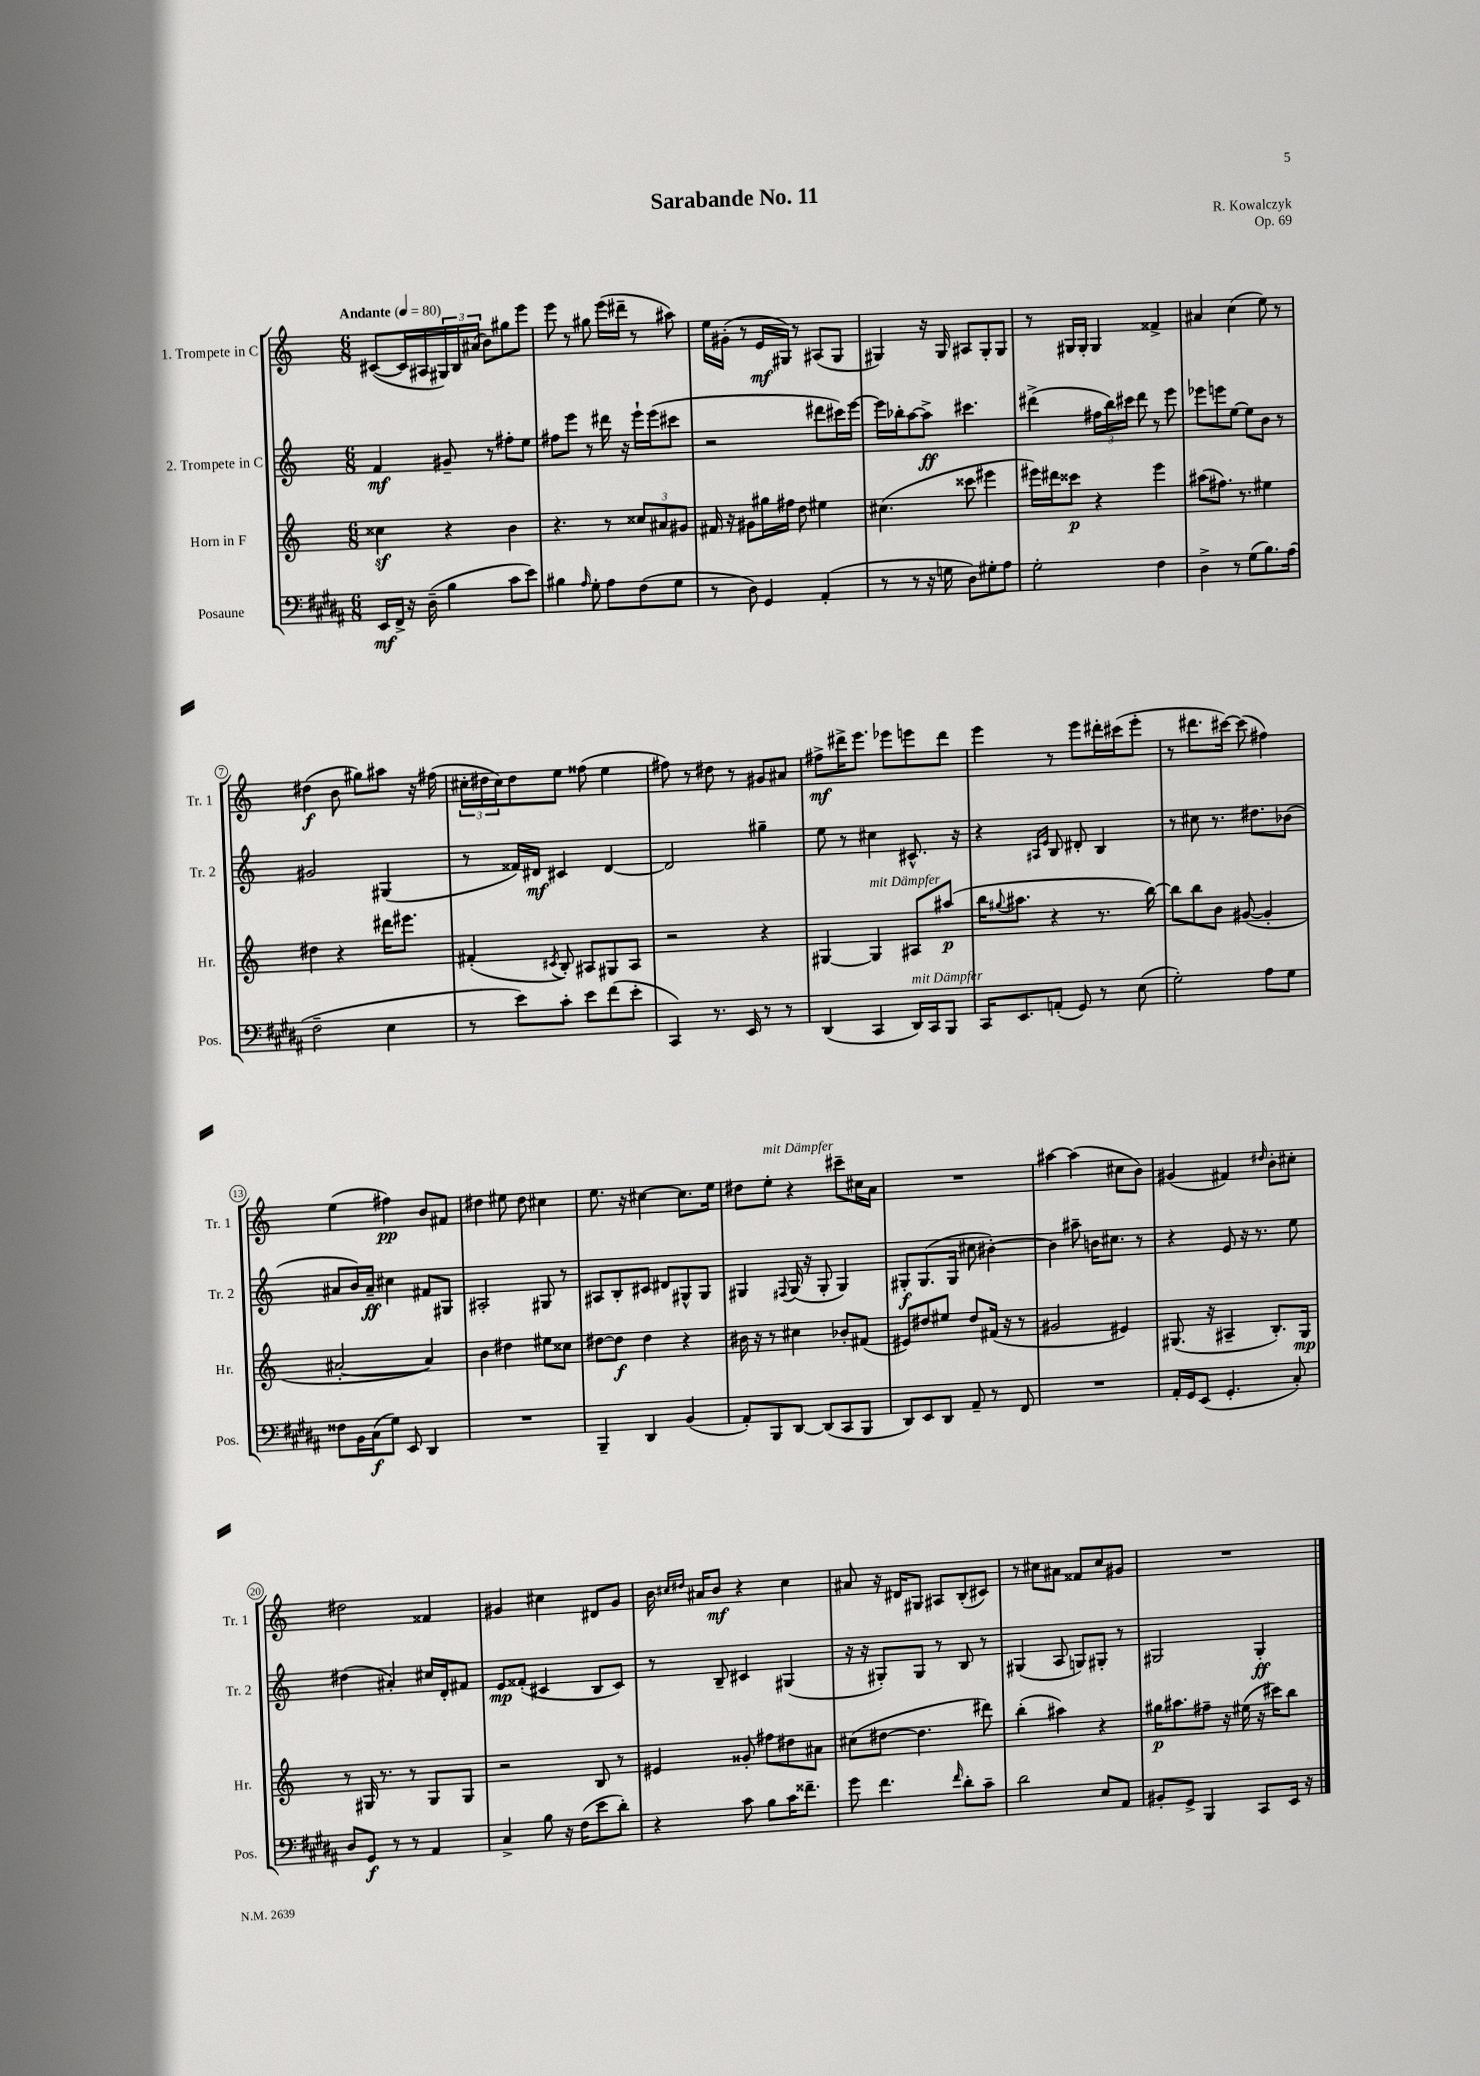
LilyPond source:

\header { title = "Sarabande No. 11" composer = "R. Kowalczyk" opus = "Op. 69" }
<<
\new StaffGroup <<
\new Staff = "s0" \with { instrumentName = "1. Trompete in C" shortInstrumentName = "Tr. 1" } {
    \clef treble \key c \major \numericTimeSignature \time 6/8 \tempo "Andante" 4 = 80
    cis'8~( cis'16 ais16 \tuplet 3/2 { gis16) b16 ais'16( } b'8) gis''8 e'''8 |
    e'''8 r8 gis''8 e'''16( dis'''16-- r8 ais''8) |
    e''16 gis'16-.( r8 e'16\mf gis16) r8 ais8( gis8 |
    gis4) r16 gis16 ais8 gis8-. gis8 |
    r8 gis16 gis16-. gis4 fisis'4-> |
    ais'4 c''4( e''8) r8 |
    dis''4\f( b'8 gis''8) ais''8 r16 fis''16( |
    \tuplet 3/2 { cis''16-. dis''16 cis''16) } dis''8 e''8 fisis''8( e''4 |
    fis''8) r8 dis''8 r8 gis'8 ais'8 |
    fis''8->\mf dis'''16-> e'''8. ees'''8 e'''8 dis'''8 |
    e'''4 r8 e'''8 dis'''16-. cis'''16( e'''8-. |
    r8 dis'''8. cis'''16~) cis'''8( fis''4) |
    e''4( fis''4\pp) b'8 fis'8 |
    dis''4 eis''8 dis''8 cis''4 |
    e''8. r16 cis''4~ cis''8. e''16 |
    dis''8 e''8-.^\markup { \italic "mit Dämpfer" } r4 cis'''8-- cis''16 a'16 |
    R2. |
    ais''4~ ais''4( cis''8 b'8) |
    gis'4( fis'4) \grace { dis''16 } b'8-. cis''8-. |
    dis''2 fisis'4 |
    gis'4 cis''4 dis'8 gis'8 |
    b'16 \grace { cis''16 dis''16 } ais'16 b'8\mf r4 cis''4 |
    ais'8 r16 dis'16 gis8 ais8 b8-.( cis'8) |
    r8 cis''8 ais'8 fisis'8 cis''8 gis'8 |
    R2. \bar "|." |
}
\new Staff = "s1" \with { instrumentName = "2. Trompete in C" shortInstrumentName = "Tr. 2" } {
    \clef treble \key c \major \numericTimeSignature \time 6/8
    f'4\mf gis'8-- r8 fis''8-. e''8 |
    fis''8 e'''8 r8 dis'''16 r16 e'''16-! e'''16( cis'''8 |
    r2 dis'''8 cis'''16) e'''16~ |
    e'''16 bes''16-. a''8~ a''8->\ff cis'''4. |
    dis'''4->( \tuplet 3/2 { fis''16 b''16) cis'''16 } dis'''8 r8 e'''8 |
    ees'''8 e'''8 e''8~ e''8 b'8 r8 |
    gis'2 gis4( |
    r8 fisis'16) dis'16\mf cis'4 dis'4~ |
    dis'2 gis''4-- |
    e''8 r8 cis''4 cis'8.-^ r16 |
    r4 \grace { ais16 e'16 } b8 dis'8-. b4 |
    r8 cis''8 r8. dis''8. bes'8( |
    ais'8 b'16) ais'16--\ff cis''4 fis'8 gis8 |
    ais2-. gis8 r8 |
    ais8 b8-. cis'8 dis'8 gis8-^ gis8 |
    gis4 \appoggiatura { fis8 } gis16( r16 gis8-. gis4) |
    gis8-.\f gis8.( gis16 cis''8 bis'4~-.) |
    bis'4 ais''8-- b'16 cis''8. r8 |
    r4 e'8 r16 r8. e''8 |
    dis''4( ais'4-.) cis''16 d'16-. fis'8 |
    e'8\mp fisis'8-.( cis'4 b8 cis'8) |
    r8 b8-- cis'4 gis4( |
    r16 r16 gis8-.) gis8 r8 b8 r8 |
    gis4( a8 g8) gis8-. r8 |
    gis2 gis4-.\ff \bar "|." |
}
\new Staff = "s2" \with { instrumentName = "Horn in F" shortInstrumentName = "Hr." } {
    \clef treble \key c \major \numericTimeSignature \time 6/8
    cisis''4\sf r4 b'4 |
    r4. r8 \tuplet 3/2 { cisis''8 ais'8 gis'8 } |
    fis'16 r16 gis'8 gis''16 fis''16 d''8 eis''4 |
    cis''4.( cisis'''8 eis'''4 |
    eis'''16) dis'''16 cisis'''8\p r4 eis'''4 |
    ais''8( fis''8.) r8. eis''4 |
    dis''4 r4 dis'''16 eis'''8. |
    fis'4-.( \acciaccatura { cis'8 } b8-.) ais8 gis8 ais8 |
    r2 r4 |
    gis4~ gis4^\markup { \italic "mit Dämpfer" } ais8 ais''8\p( |
    b''16 \appoggiatura { gis''8 } ais''8. r4 r8. b''16~) |
    b''8 b''8 b'8 gis'8~( gis'4-. |
    ais'2~-. ais'4) |
    b'4 dis''4 eis''8 cisis''8 |
    dis''8~ dis''8\f dis''4 r4 |
    bis'16 r16 r8 cis''4 bes'8-. fis'8( |
    eis'8) dis''8 eis''8 dis''8 fis'16( r16 r8 |
    gis'2 eis'4) |
    gis8.( r16 ais4-- b8.-.) gis16\mp |
    r8 gis16 r8. r8 gis8 gis8 |
    r2 b8 r8 |
    eis'4 gisis'8-. fis''8 dis''8 ais'8 |
    cis''8( dis''8~ dis''4. dis'''8) |
    b''4-.( ais''4) r4 |
    gis''16\p ais''8. fis''8-- r16 eis''16( r16 cis'''16) b''8 \bar "|." |
}
\new Staff = "s3" \with { instrumentName = "Posaune" shortInstrumentName = "Pos." } {
    \clef bass \key b \major \numericTimeSignature \time 6/8
    e,16\mf fis,16-> r16 dis16--( b4 cis'8 e'8) |
    bis4 \grace { ais16 } gis8-. ais8 fis8( gis8 |
    r8 dis8) gis,4 ais,4-.( |
    r8 r8 r16 g16 dis8) gis8-. ais8 |
    gis2-. fis4 |
    dis4-> r8 gis8( b8.) ais16( |
    fis2-- e4 |
    r8 e'8) cis'8-. e'8 fis'8( e'8-. |
    cis,4) r8. e,16 r8 r8 |
    dis,4( cis,4 dis,16^\markup { \italic "mit Dämpfer" }) cis,16 b,,8 |
    cis,16 e,8. a,8-.( gis,8) r8 e8( |
    gis2-.) ais8 gis8 |
    fisis8 b,16 cis16\f( gis8) e,8 dis,4 |
    R2. |
    b,,4-- dis,4 b,4( |
    ais,8-.) b,,8 dis,8~ dis,8( cis,8 b,,8 |
    dis,8) e,8 dis,8 ais,8-- r8 fis,8 |
    R2. |
    ais,16-. gis,16 e,8( gis,4.-. cis8-.) |
    dis8 gis,8\f r8 r8 ais,4 |
    cis4-> b8 r16 fis16( e'8 dis'8-.) |
    r4 cis'8 b8 cis'16 fisis'8.-- |
    gis'8 fis'4. \grace { fis'16 } dis'8-. cis'8-- |
    dis'2 e8 ais,8 |
    bis,8-. gis,8-> b,,4 cis,8 e,16 r16 \bar "|." |
}
>>
>>
\layout { \context { \Score \override BarNumber.stencil = #(make-stencil-circler 0.1 0.3 ly:text-interface::print) } }
